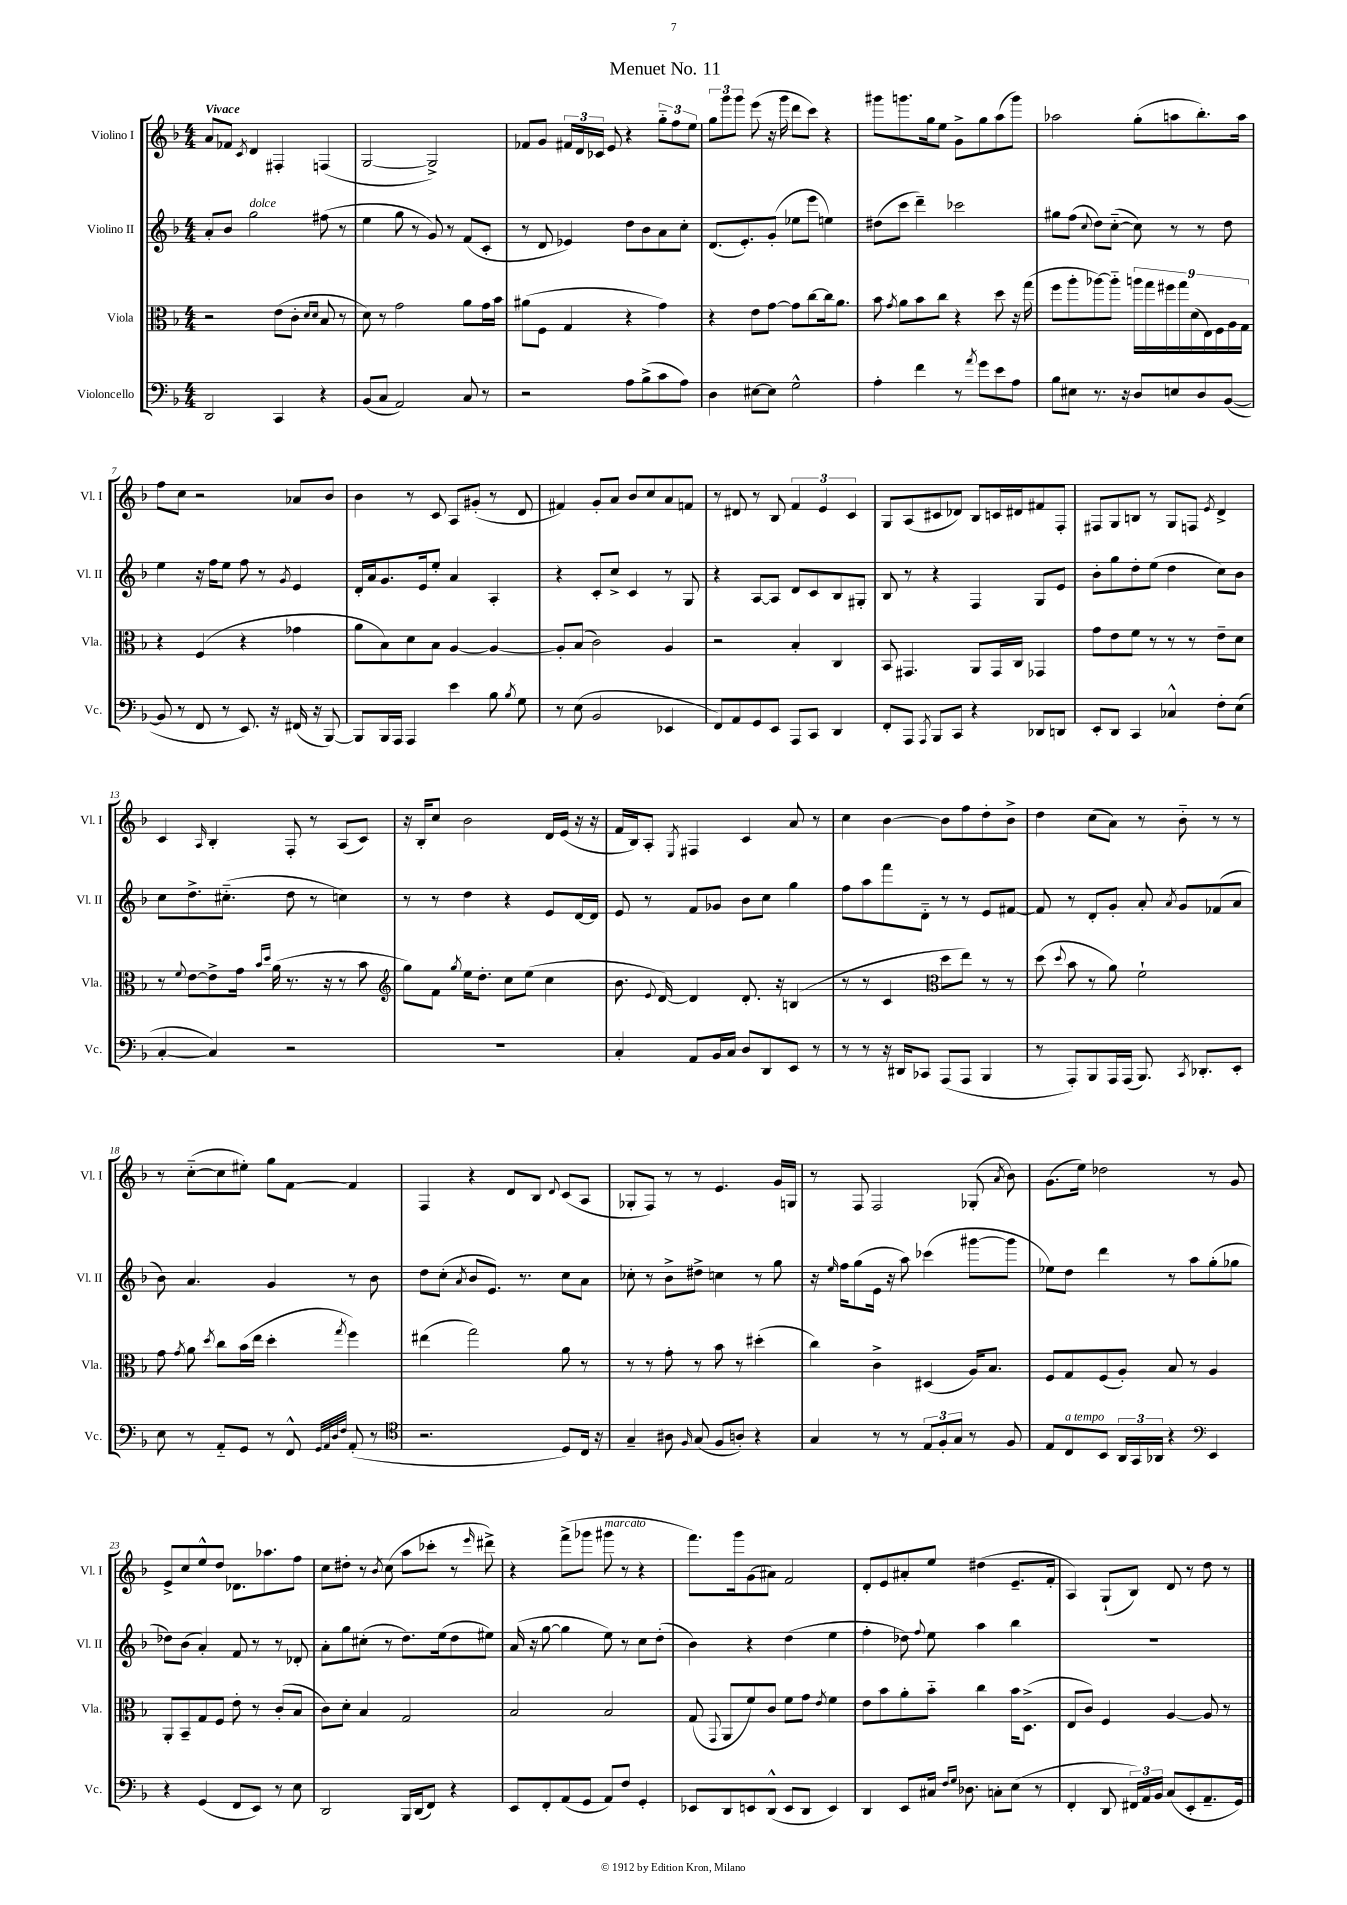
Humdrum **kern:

**kern	**kern	**kern	**kern
*part4	*part3	*part2	*part1
*staff4	*staff3	*staff2	*staff1
*I"Violoncello	*I"Viola	*I"Violino II	*I"Violino I
*I'Vc.	*I'Vla.	*I'Vl. II	*I'Vl. I
*clefF4	*clefC3	*clefG2	*clefG2
*k[b-]	*k[b-]	*k[b-]	*k[b-]
*M4/4	*M4/4	*M4/4	*M4/4
=1	=1	=1	=1
!	!	!	!LO:TX:a:B:t=Vivace
2DD/	2r	8a'/L	8a/L
.	.	8b-/J	8f-X/J
.	.	.	8qc/
!	!	!LO:TX:a:i:t=dolce	!
.	.	2gg\	4d/
4CC/	(8e\L	.	4F#X'/
.	8c'\J	.	.
.	16qqd/LL	.	.
.	16qqd/JJ	.	.
4r	8B-/	(8ff#X\	(4Fn/
.	8r	8r	.
=2	=2	=2	=2
(8BB-/L	8d\)	4ee\	[2G/
8C/J	8r	.	.
2AA/)	2g\	8gg\	.
.	.	8r	.
.	.	8g/)	2G^/])
.	.	8r	.
8C/	8a\L	(8f/L	.
8r	16g\L	8c'/J	.
.	16b-\JJ	.	.
=3	=3	=3	=3
2r	(8a#X\L	8r	8f-X/L
.	8F\J	8d/	8g/J
.	4G/	4e-X/)	24f#X/LL
.	.	.	24d/
.	.	.	24c-X/JJ
.	.	.	8e/
8A\L	4r	8dd\L	4r
(8B-^\	.	8b-\	.
8c\	4g\)	8a\	12gg\L
.	.	.	12ff\
8A\J)	.	8cc'\J	.
.	.	.	12ee\J
=4	=4	=4	=4
4D\	4r	(8.d/L	12gg\L
.	.	.	12ggg\
.	.	.	12ggg\J
.	.	8.e'/)	.
[8E#X\L	8e\L	.	(8eee\
8E#\J]	[8g\J	(8g'/J	16r
.	.	.	16ggg\
2G^^\	8g\L]	8ee-X\L	8ddd\L
.	[8cc\	8eee\J	8ccc\J)
.	16cc\k]	4een\)	4r
.	8.a\J	.	.
=5	=5	=5	=5
4A'\	8b-\	(8dd#X\L	8ggg#X\L
.	8qg/	.	.
.	8a\L	8ccc\J	8.gggn\
4f\	8b-\	4ddd~\)	.
.	.	.	16gg\k
.	8cc\J	.	8ee\J
8r	4r	2ccc-X\	8g^\L
8qa/	.	.	.
8g\L	.	.	8gg\
8e\	8dd\	.	(8aa\
8A\J	16r	.	8ggg\J)
.	(16gg\	.	.
=6	=6	=6	=6
8B-\L	8ff\L	8gg#X\L	2aa-X\
8E#X\J	8aa'\	(8ff\J	.
.	.	8qqcc/	.
8.r	[8aa-X\)	8dd\L)	.
.	8aa-\J]	([8cc\J	.
16r	.	.	.
8D/L	18aan\LL	8cc\])	(8gg'\L
.	18gg\	.	.
.	18ff#X\	.	.
8En/	.	8r	8aan\
.	18gg\	.	.
.	(18d\	.	.
8D/	.	8r	8.bb-'\)
.	18E\)	.	.
.	18F\	.	.
([8BB-/J	.	8dd\	.
.	18A\	.	.
.	.	.	16aa\Jk
.	18G\JJ	.	.
!!LO:LB:g=z
=7	=7	=7	=7
8BB-/]	4r	4ee\	8ff\L
8r	.	.	8cc\J
8FF/	(4F/	16r	2r
.	.	16ff\KL	.
8r	.	8ee\J	.
8.EE/)	4r	8ff\	.
.	.	8r	.
16r	.	.	.
.	.	8qg/	.
(16FF#X/	4g-X\	4e/	8a-X/L
16r	.	.	.
[8BBB-/)	.	.	8b-/J
=8	=8	=8	=8
8BBB-/L]	8a\L	16d'/LL	4b-\
.	.	16a/J	.
16BBB-/L	8B-\)	8.g/	.
16AAA/JJ	.	.	.
4AAA/	8d\	.	8r
.	.	16e/k	.
.	8B-\J	8ee'/J	8c/
4e\	[4A/	4a/	8A/L
.	.	.	(8g#X'/J
8B-\	4A/_	4A'/	8r
8qB-/	.	.	.
8G\	.	.	8d/
=9	=9	=9	=9
8r	8A'/L]	4r	4f#X/)
(8E\	(8B-/J	.	.
2BB-/	2c\)	8c'/L	8g'/L
.	.	8cc^/J	8a/J
.	.	4c/	8b-/L
.	.	.	8cc/
4EE-X/	4A/	8r	8a/
.	.	8G/	8fn/J
=10	=10	=10	=10
8FF/L)	2r	4r	8r
8AA/	.	.	8d#X/
8GG/	.	[8A/L	8r
8EE/J	.	8A/J]	8B-/
8AAA/L	4B-'/	8d/L	6f/
8CC/J	.	8c/	.
.	.	.	6e/
4DD/	4C/	8B-/	.
.	.	.	6c/
.	.	8G#X'/J	.
=11	=11	=11	=11
8FF'/L	8BB-/	8B-/	8G/L
8AAA/J	4.GG#X/	8r	(8A/
8qAAA/	.	.	.
8BBB-/L	.	4r	8c#X/
8CC/J	.	.	8d-X/J)
4r	8AA/L	4F/	8B-/L
.	16GG#/L	.	16cn/L
.	16C/JJ	.	16d#X/J
8DD-X/L	4GG-X/	8G/L	8f#X/
8DDn/J	.	8e/J	8F'/J
=12	=12	=12	=12
8EE'/L	8g\L	8b-'\L	8F#X/L
8DD/J	8e\	8gg\	8G/
4CC/	8f\J	8dd'\	8Bn/J
.	8r	(8ee\J	8r
4C-X^^/	8r	4dd\	8G/L
.	8r	.	8Fn/J
.	.	.	8qe/
8F'\L	8e~\L	8cc\L)	4d^/
(8E\J	8d\J	8b-\J	.
!!LO:LB:g=z
=13	=13	=13	=13
[4C'/	8r	8cc\L	4c/
.	8qqf/	.	.
.	[8e\L	8.dd^\	.
.	.	.	16qqA/
4C/])	8e^\]	.	4B-'/
.	.	(8.cc#X\J	.
.	16g\Jk	.	.
.	16qqb-/LL	.	.
.	16qqdd/JJ	.	.
.	(16a\	.	.
2r	8.r	8dd\	8F'/
.	.	8r	8r
.	16r	.	.
.	8r	4ccn\)	(8A/L
.	8b-\	.	8c/J)
=14	=14	=14	=14
*	*clefG2	*	*
1r	8gg\L)	8r	16r
.	.	.	16B-'/KL
.	8f\J	8r	8cc/J
.	8qgg/	.	.
.	16ee\KL	4dd\	2b-\
.	8.dd'\J	.	.
.	8cc\L	4r	.
.	(8ee\J	.	.
.	4cc\	8e/L	16d/LL
.	.	.	(16e/JJ
.	.	[16d/L	16r
.	.	16d/JJ]	16r
=15	=15	=15	=15
4C'/	8.b-\	8e/	16f/LL
.	.	.	16B-/J)
.	.	8r	8A'/J
.	8qqe/	.	.
.	[16d/)	.	.
.	.	.	8qE/
8AA/L	4d/]	8f/L	4F#X/
16BB-/L	.	8g-X/J	.
16C/JJ	.	.	.
8D/L	8.d'/	8b-\L	4c/
8DD/	.	8cc\J	.
.	16r	.	.
8EE/J	(4Bn/	4gg\	8a/
8r	.	.	8r
=16	=16	=16	=16
8r	8r	8ff\L	4cc\
8r	8r	8aa\	.
16r	4c/	8fff\	[4b-\
16DD#X/KL	.	.	.
8CC-X/J	.	8d\J	.
*	*clefC3	*	*
(8AAA/L	8dd\L	8r	8b-\L]
8AAA/J	8ee\J)	8r	8ff\
4BBB-/	8r	8e/L	8dd'\
.	8r	[8f#X/J	8b-^\J
=17	=17	=17	=17
8r	(8dd\	8f#/]	4dd\
.	8qqdd/	.	.
8AAA'/L)	8b-\	8r	.
8BBB-/	8r	8d'/L	(8cc\L
16AAA/L	8a\)	8g'/J	8a\J)
(16AAA/JJ	.	.	.
8.BBB-/)	2f`\	8a'/	8r
.	.	8qa/	.
.	.	8g/L	8b-\
8qCC/	.	.	.
8.DD-X'/L	.	.	.
.	.	(8f-X/	8r
8EE'/J	.	8a/J	8r
!!LO:LB:g=z
=18	=18	=18	=18
8E\	8g\	8b-\)	8r
.	8qg/	.	.
8r	8a\	4.a/	([8cc\L
.	8qdd/	.	.
8AA/L	8cc\L	.	8cc\]
8GG/J	(16b-\L	.	8ee#X'\J)
.	16ee\JJ	.	.
8r	4dd'\	4g/	8gg\L
8FF^^/	.	.	[8f\J
32qqGG/LLL	.	.	.
32qqAA/	.	.	.
32qqD/	.	.	.
32qqF/JJJ	8qgg/	.	.
(8AA'/	4ff\)	8r	4f/]
8r	.	8b-\	.
=19	=19	=19	=19
*clefC4	*	*	*
2.r	(4ee#X\	8dd\L	4F/
.	.	(8cc'\J	.
.	.	8qa/	.
.	2gg\)	8b-/L	4r
.	.	8.e/J)	.
.	.	.	8d/L
.	.	8.r	.
.	.	.	8B-/J
.	.	.	8qqd/
8D/L)	8a\	8cc\L	(8c/L
16C/Jk	8r	8a\J	8A/J
16r	.	.	.
=20	=20	=20	=20
4G~/	8r	8cc-X'\	8G-X'/L
.	8r	8r	8F/J)
8A#X\	8g'\	8b-^\L	8r
16qqF/	.	.	.
(8G/	8r	8dd#X^\J	8r
8F/L	8b-\	4ccn\	4.e/
8An'/J)	8r	.	.
4r	(4dd#X'\	8r	.
.	.	8gg\	16g/LL
.	.	.	16Gn/JJ
=21	=21	=21	=21
4G/	4cc\)	16r	8r
.	.	16qqee/	.
.	.	16ff\KL	.
.	.	(8gg\	8F/
8r	4c^\	16e\Jk	2F/
.	.	16r	.
8r	.	8aa\)	.
12E/L	(4D#X/	(4ccc-X\	.
12F'/	.	.	.
12G/J	.	.	.
8r	16A/KL)	[8ggg#X\L	(8G-X'/
.	8.B-/J	.	.
.	.	.	8qa/
8F/	.	8ggg#\J]	8b-\)
=22	=22	=22	=22
8E/L	8F/L	8ee-X\L)	(8.g\L
!LO:TX:a:i:t=a tempo	!	!	!
8C/	8G/	8dd\J	.
.	.	.	16ee\Jk)
8BB-/J	(8F/	4ddd\	2dd-X\
24AA/LL	8A'/J)	.	.
24GG/	.	.	.
24AA-X/JJ	.	.	.
4r	8B-/	8r	.
.	8r	8aa\L	.
*clefF4	*	*	*
4EE/	4A/	(8gg'\	8r
.	.	8gg-X\J	8g/
!!LO:LB:g=z
=23	=23	=23	=23
4r	8AA'/L	8dd-X\L)	8e^/L
.	8BB-~/	(8b-\J	8cc/
(4GG/	8G/	4a'/)	8ee^^/
.	8F/J	.	8dd/J
8FF/L	8e'\	8f/	8.d-X\L
8EE/J)	8r	8r	.
.	.	.	8.aa-X\
8r	(8c'/L	8r	.
8E\	8B-/J	8d-X'/	8ff\J
=24	=24	=24	=24
2DD/	8c\L)	8a'\L	8cc\L
.	8d'\J	8gg\	8dd#X'\J
.	4B-/	(8cc#X'\J	8r
.	.	.	8qb-/
.	.	8r	(8cc\
16BBB-/LL	2G/	8.dd\L)	8aa\L
(16DD/J	.	.	.
8FF/J)	.	.	8ccc-X'\J
.	.	(16ee\k	.
4r	.	8dd\	8r
.	.	.	16qqeee/
.	.	8ee#X\J)	8ddd#X^\)
=25	=25	=25	=25
8EE/L	2B-/	(16a/	4r
.	.	16r	.
8FF'/	.	[8gg\	.
(8AA/	.	4gg\]	(8fff^\L
8GG/J	.	.	8ggg-X\J
!	!	!	!LO:TX:a:i:t=marcato
8AA/L)	2B-/	8ee\)	8ggg#X\
8F/J	.	8r	8r
4GG'/	.	8cc\L	4r
.	.	(8dd'\J	.
=26	=26	=26	=26
8EE-X/L	(8G/	4b-\)	8.fff\L)
.	8qqGG/	.	.
8DD/	8AA/L	.	.
.	.	.	16ggg\k
8EEn/	8f/)	4r	(8g\
(8DD^^/J	8c/J	.	8a#X\J)
8EE/L	8f\L	(4dd\	2f/
8DD/J	8g\J	.	.
.	8qe/	.	.
4EE/)	4f\	4ee\	.
=27	=27	=27	=27
4DD/	8e\L	4ff'\	8d'/L
.	8b-\	.	8e/
8EE/L	8a'\	8dd-X\)	8a#X'/
.	.	8qqff/	.
16C#X/Jk	8b-\J	8ee\	8ee/J
16qqF/LL	.	.	.
16qqG/JJ	.	.	.
8.D-X\	.	.	.
.	4cc\	4aa\	(4dd#X\
8Cn'\L	.	.	.
(8E\J	16b-\KL	4bb-\	8.e~/L
.	(8.D^\J	.	.
8r	.	.	.
.	.	.	16f'/Jk
=28	=28	=28	=28
4FF'/	8E/L	1r	4A/)
.	8c/J)	.	.
8DD/	4F/	.	(8G`/L
24FF#X/LL)	.	.	8B-/J)
24AA/	.	.	.
24BB-/JJ	.	.	.
(8C/L	[4A/	.	8d/
8EE'/	.	.	8r
8.AA~/	8A/]	.	8dd\
.	8r	.	8r
16GG/Jk)	.	.	.
==	==	==	==
*-	*-	*-	*-
